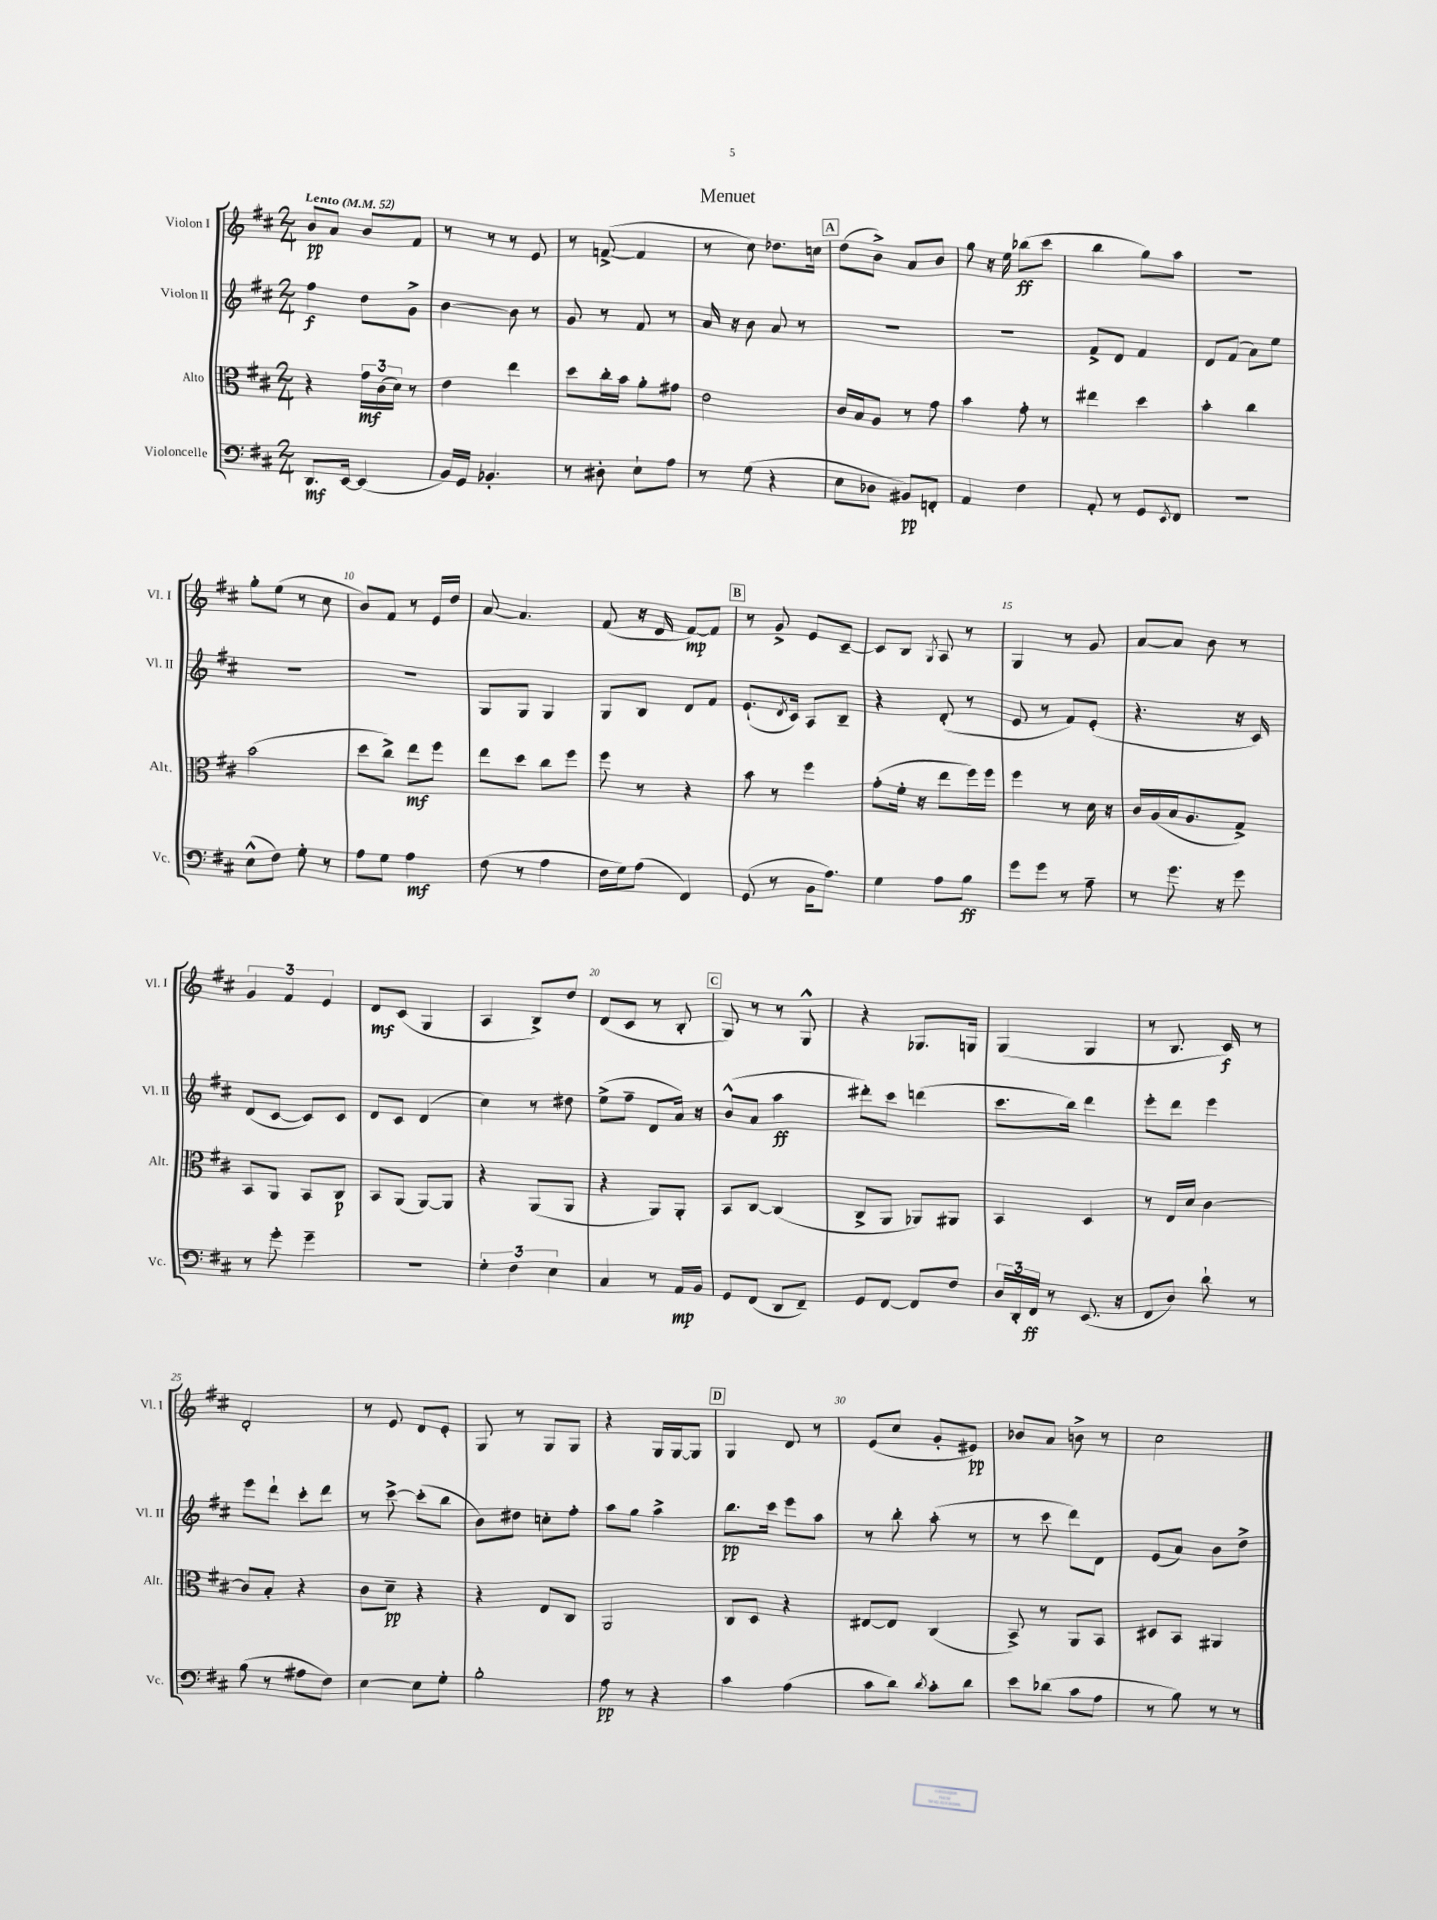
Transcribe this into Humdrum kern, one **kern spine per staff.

**kern	**dynam	**kern	**dynam	**kern	**dynam	**kern	**dynam
*part4	*part4	*part3	*part3	*part2	*part2	*part1	*part1
*staff4	*staff4	*staff3	*staff3	*staff2	*staff2	*staff1	*staff1
*I"Violoncelle	*	*I"Alto	*	*I"Violon II	*	*I"Violon I	*
*I'Vc.	*	*I'Alt.	*	*I'Vl. II	*	*I'Vl. I	*
*clefF4	*	*clefC3	*	*clefG2	*	*clefG2	*
*k[f#c#]	*	*k[f#c#]	*	*k[f#c#]	*	*k[f#c#]	*
*M2/4	*	*M2/4	*	*M2/4	*	*M2/4	*
*MM52	*	*MM52	*	*MM52	*	*MM52	*
=1	=1	=1	=1	=1	=1	=1	=1
!	!	!	!	!	!	!LO:TX:a:B:t=Lento	!
8.DD/L	mf	4r	.	4ff#\	f	8b/L	pp
.	.	.	.	.	.	8a/J	.
[16EE/Jk	.	.	.	.	.	.	.
(4EE/]	.	24g\LL	mf	8dd\L	.	8b/L	.
.	.	(24c#\	.	.	.	.	.
.	.	24d\JJ)	.	.	.	.	.
.	.	8r	.	8g^\J	.	8f#/J	.
=2	=2	=2	=2	=2	=2	=2	=2
16BB/LL)	.	4e\	.	[4b\	.	8r	.
16GG/JJ	.	.	.	.	.	.	.
4.BB-X'/	.	.	.	.	.	8r	.
.	.	4ee\	.	8b\]	.	8r	.
.	.	.	.	8r	.	8e/	.
=3	=3	=3	=3	=3	=3	=3	=3
8r	.	8dd\L	.	8g/	.	8r	.
8D#X'\	.	16cc#'\L	.	8r	.	([8fn^/	.
.	.	16b\JJ	.	.	.	.	.
8E`\L	.	8a'\L	.	8f#/	.	4f/]	.
8A\J	.	8g#X\J	.	8r	.	.	.
=4	=4	=4	=4	=4	=4	=4	=4
8r	.	2e\	.	16a/	.	8r	.
.	.	.	.	16r	.	.	.
(8G\	.	.	.	8b\	.	8cc#\)	.
4r	.	.	.	8a/	.	8.dd-X\L	.
.	.	.	.	8r	.	.	.
.	.	.	.	.	.	16ccn\Jk	.
!!LO:REH:place=s1:t=A
=5	=5	=5	=5	=5	=5	=5	=5
8E\L	.	16c#/LL	.	2r	.	(8dd\L	.
.	.	16B/J	.	.	.	.	.
8D-X\J	.	8A/J	.	.	.	8b^\J)	.
8BB#X/L)	pp	8r	.	.	.	8a/L	.
8FFn'/J	.	8g\	.	.	.	8b/J	.
=6	=6	=6	=6	=6	=6	=6	=6
4AA/	.	4b\	.	2r	.	8gg\	.
.	.	.	.	.	.	16r	.
.	.	.	.	.	.	16ee\	.
4F#\	.	8g'\	.	.	.	(8bb-X\L	ff
.	.	8r	.	.	.	8ccc#\J	.
=7	=7	=7	=7	=7	=7	=7	=7
8AA'/	.	4ee#X\	.	8f#^/L	.	4bb\	.
8r	.	.	.	8d/J	.	.	.
8GG/L	.	4dd\	.	4f#/	.	8gg\L)	.
8qEE/	.	.	.	.	.	.	.
8FF#/J	.	.	.	.	.	8aa\J	.
=8	=8	=8	=8	=8	=8	=8	=8
2r	.	4b'\	.	8d/L	.	2r	.
.	.	.	.	(8f#/J	.	.	.
.	.	4cc#\	.	8a\L)	.	.	.
.	.	.	.	8ee\J	.	.	.
!!LO:LB:g=z
=9	=9	=9	=9	=9	=9	=9	=9
(8E^^\L	.	(2b\	.	2r	.	8gg'\L	.
8F#\J)	.	.	.	.	.	(8ee\J	.
8G'\	.	.	.	.	.	8r	.
8r	.	.	.	.	.	8cc#\	.
=10	=10	=10	=10	=10	=10	=10	=10
8A\L	.	8dd\L	.	2r	.	8b/L)	.
8G\J	.	8cc#^\J)	.	.	.	8f#/J	.
4A\	mf	8ee\L	mf	.	.	8r	.
.	.	8ff#\J	.	.	.	16e/LL	.
.	.	.	.	.	.	16dd/JJ	.
=11	=11	=11	=11	=11	=11	=11	=11
(8F#\	.	8ee\L	.	8G/L	.	[8a/	.
8r	.	8dd\J	.	8G/J	.	4.a/]	.
4A\	.	8cc#\L	.	4G/	.	.	.
.	.	8ff#\J	.	.	.	.	.
=12	=12	=12	=12	=12	=12	=12	=12
16F#\LL	.	8ff#\	.	8G/L	.	(8f#/	.
16G\J)	.	.	.	.	.	.	.
(8A\J	.	8r	.	8B/J	.	16r	.
.	.	.	.	.	.	16d/	.
4FF#/)	.	4r	.	8d/L	.	[8f#/L)	mp
.	.	.	.	8f#/J	.	8f#/J]	.
!!LO:REH:place=s1:t=B
=13	=13	=13	=13	=13	=13	=13	=13
(8GG/	.	8b\	.	(8.e`/L	.	8r	.
8r	.	8r	.	.	.	8g^/	.
.	.	.	.	8qd/	.	.	.
.	.	.	.	16c#/Jk)	.	.	.
16BB\KL	.	4ff#\	.	8A/L	.	8e/L	.
8.A\J)	.	.	.	.	.	.	.
.	.	.	.	8B~/J	.	[8c#~/J	.
=14	=14	=14	=14	=14	=14	=14	=14
4G\	.	(8g'\L	.	4r	.	8c#/L]	.
.	.	16f#'\Jk	.	.	.	8B/J	.
.	.	16r	.	.	.	.	.
.	.	.	.	.	.	8qG/	.
8A\L	.	8ee\L	.	(8d'/	.	8A/	.
8B\J	ff	16ff#\L)	.	8r	.	8r	.
.	.	16ff#\JJ	.	.	.	.	.
=15	=15	=15	=15	=15	=15	=15	=15
8g\L	.	4ff#\	.	8e/	.	4G/	.
8g\J	.	.	.	8r	.	.	.
8r	.	8r	.	8f#/L)	.	8r	.
8A~\	.	16d\	.	(8e'/J	.	8g/	.
.	.	16r	.	.	.	.	.
=16	=16	=16	=16	=16	=16	=16	=16
8r	.	16c#/LL	.	4.r	.	[8a/L	.
.	.	(16A/	.	.	.	.	.
8.g\	.	16B/J	.	.	.	8a/J]	.
.	.	8.A/	.	.	.	.	.
.	.	.	.	.	.	8b\	.
16r	.	.	.	.	.	.	.
8g\	.	8G^/J)	.	16r	.	8r	.
.	.	.	.	16c#/)	.	.	.
!!LO:LB:g=z
=17	=17	=17	=17	=17	=17	=17	=17
8r	.	8BB/L	.	(8d/L	.	6g/	.
8g'\	.	8AA/J	.	[8c#/J	.	.	.
.	.	.	.	.	.	6f#/	.
4g~\	.	8BB/L	.	8c#/L])	.	.	.
.	.	.	.	.	.	6e/	.
.	.	8C#/J	p	8c#/J	.	.	.
=18	=18	=18	=18	=18	=18	=18	=18
2r	.	8BB/L	.	8d/L	.	8d/L	mf
.	.	(8AA/J	.	8c#/J	.	(8c#/J	.
.	.	[8AA/L)	.	(4d/	.	4G/	.
.	.	8AA/J]	.	.	.	.	.
=19	=19	=19	=19	=19	=19	=19	=19
6G'\	.	4r	.	4cc#\)	.	4A/	.
6F#\	.	.	.	.	.	.	.
.	.	(8AA/L	.	8r	.	8B^/L)	.
6E\	.	.	.	.	.	.	.
.	.	8AA/J	.	8dd#X\	.	8dd/J	.
=20	=20	=20	=20	=20	=20	=20	=20
4C#/	.	4r	.	(8ee^\L	.	(8d/L	.
.	.	.	.	8ff#~\J	.	8c#/J	.
8r	.	8AA/L)	.	8d/L	.	8r	.
16AA/LL	mp	8AA'/J	.	16a/Jk)	.	8B'/	.
16BB/JJ	.	.	.	16r	.	.	.
!!LO:REH:place=s1:t=C
=21	=21	=21	=21	=21	=21	=21	=21
8GG/L	.	8BB/L	.	(8b^^/L	.	8G/)	.
(8FF#/J	.	[8C#/J	.	8a/J	.	8r	.
8DD/L	.	(4C#/]	.	4aa\	ff	8r	.
8FF#~/J)	.	.	.	.	.	8G^^/	.
=22	=22	=22	=22	=22	=22	=22	=22
8GG/L	.	8C#^/L	.	8ddd#X'\L)	.	4r	.
[8FF#/J	.	8AA/J	.	8ccc#\J	.	.	.
8FF#/L]	.	8AA-X/L)	.	(4dddn\	.	8.G-X/L	.
8F#/J	.	8AA#X/J	.	.	.	.	.
.	.	.	.	.	.	16Gn/Jk	.
=23	=23	=23	=23	=23	=23	=23	=23
24D/LL	.	4BB/	.	8.ccc#\L	.	(4G/	.
24DD'/	.	.	.	.	.	.	.
24FF#/JJ	ff	.	.	.	.	.	.
8r	.	.	.	.	.	.	.
.	.	.	.	16bb\Jk)	.	.	.
(8.EE/	.	4D/	.	4ddd\	.	4G/	.
16r	.	.	.	.	.	.	.
=24	=24	=24	=24	=24	=24	=24	=24
8FF#/L	.	8r	.	8eee'\L	.	8r	.
8D/J)	.	16E/LL	.	8ddd\J	.	8.B/	.
.	.	16d/JJ	.	.	.	.	.
8d`\	.	[4c#\	.	4eee\	.	.	.
.	.	.	.	.	.	16c#/)	f
8r	.	.	.	.	.	8r	.
!!LO:LB:g=z
=25	=25	=25	=25	=25	=25	=25	=25
(8B\	.	8c#/L]	.	8eee\L	.	2d'/	.
8r	.	8B'/J	.	8ddd`\J	.	.	.
8A#X\L	.	4r	.	8ccc#'\L	.	.	.
8F#\J)	.	.	.	8ddd\J	.	.	.
=26	=26	=26	=26	=26	=26	=26	=26
[4E\	.	8c#\L	.	8r	.	8r	.
.	.	8d~\J	pp	[8ccc#^\	.	8e/	.
8E\L]	.	4r	.	(8ccc#'\L]	.	8d/L	.
8G'\J	.	.	.	8bb\J	.	8e'/J	.
=27	=27	=27	=27	=27	=27	=27	=27
2B'\	.	4r	.	8b\L)	.	8G/	.
.	.	.	.	8dd#X\J	.	8r	.
.	.	8E/L	.	8ccn'\L	.	8G/L	.
.	.	8C#/J	.	8ff#'\J	.	8G/J	.
=28	=28	=28	=28	=28	=28	=28	=28
8A\	pp	2AA/	.	8aa\L	.	4r	.
8r	.	.	.	8gg\J	.	.	.
4r	.	.	.	4aa^\	.	16G/LL	.
.	.	.	.	.	.	[16G/J	.
.	.	.	.	.	.	8G/J]	.
!!LO:REH:place=s1:t=D
=29	=29	=29	=29	=29	=29	=29	=29
4c#\	.	8C#/L	.	8.bb\L	pp	4G/	.
.	.	8D/J	.	.	.	.	.
.	.	.	.	16ccc#\Jk	.	.	.
(4A\	.	4r	.	8eee\L	.	8d/	.
.	.	.	.	8aa\J	.	8r	.
=30	=30	=30	=30	=30	=30	=30	=30
8c#\L	.	[8E#X/L	.	8r	.	(8e/L	.
8d\J)	.	8E#/J]	.	8bb'\	.	8cc#/J	.
8qd/	.	.	.	.	.	.	.
8c#'\L	.	(4C#/	.	(8aa'\	.	8g'/L	.
8d\J	.	.	.	8r	.	8e#X/J)	pp
=31	=31	=31	=31	=31	=31	=31	=31
8e\L	.	8BB^/)	.	8r	.	8b-X/L	.
(8d-X\J	.	8r	.	8ccc#\	.	8a/J	.
8c#\L	.	8AA/L	.	8ddd\L)	.	8bn^\	.
8A\J	.	8BB/J	.	8d\J	.	8r	.
=32	=32	=32	=32	=32	=32	=32	=32
8r	.	8D#X/L	.	(8e/L	.	2cc#\	.
8B\)	.	8BB/J	.	8a/J)	.	.	.
8r	.	4AA#X/	.	8b\L	.	.	.
8r	.	.	.	8dd^\J	.	.	.
==	==	==	==	==	==	==	==
*-	*-	*-	*-	*-	*-	*-	*-
